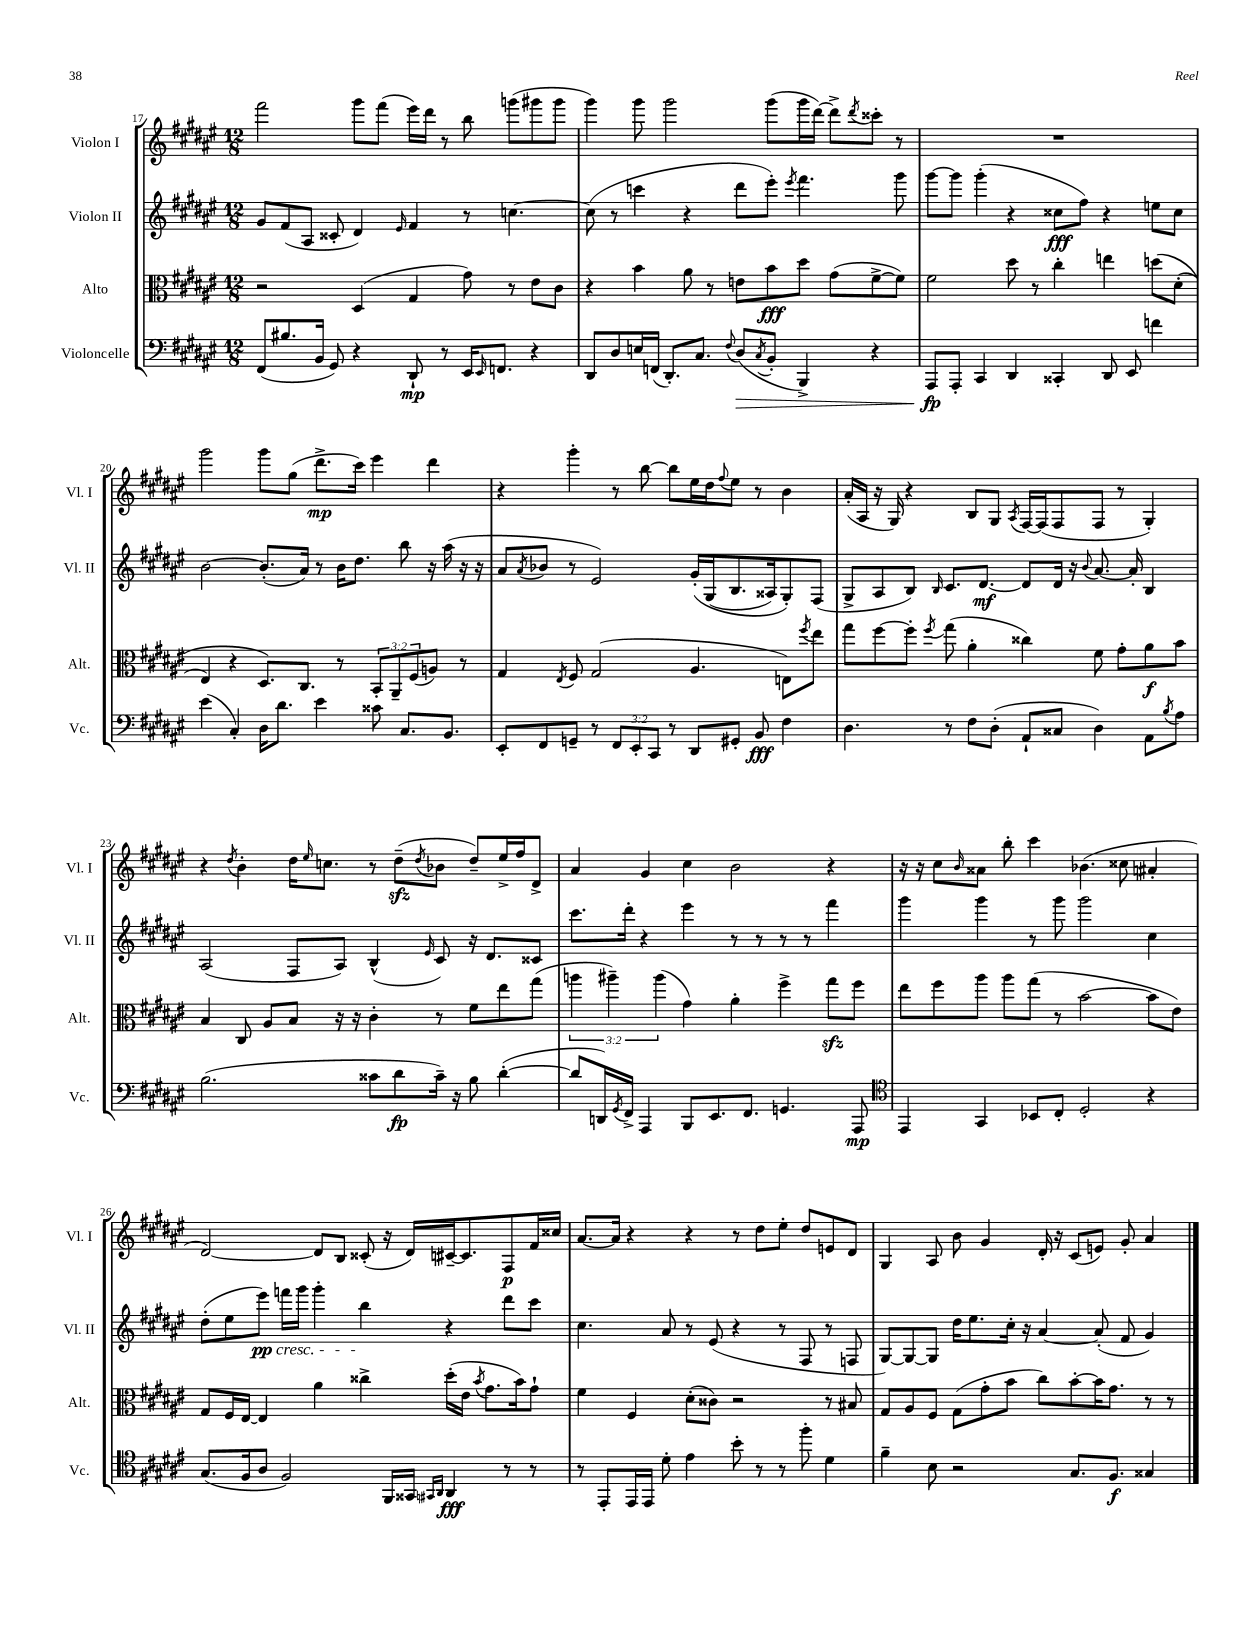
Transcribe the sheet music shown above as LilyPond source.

<<
\new StaffGroup <<
\new Staff = "s0" \with { instrumentName = "Violon I" shortInstrumentName = "Vl. I" } {
    \clef treble \key fis \major \numericTimeSignature \time 12/8
    fis'''2 gis'''8 fis'''8( eis'''16) dis'''16 r8 b''8 g'''8( gis'''8 gis'''8 |
    gis'''4) gis'''8 gis'''2 gis'''8( gis'''16 dis'''16~) dis'''8-> \acciaccatura { dis'''8 } cisis'''8-. r8 |
    R1. |
    gis'''2 gis'''8 gis''8( dis'''8.->\mp cis'''16) eis'''4 dis'''4 |
    r4 gis'''4-. r8 b''8~ b''8 eis''16 dis''16 \appoggiatura { fis''8 } eis''8 r8 b'4 |
    ais'16-.( ais16 r16 gis16) r4 b8 gis8 \acciaccatura { ais8 } fis16~ fis16( fis8 fis8 r8 gis4-.) |
    r4 \acciaccatura { dis''8 } b'4-. dis''16 \grace { eis''16 } c''8. r8 dis''8--\sfz( \acciaccatura { dis''8 } bes'8 dis''8--) eis''16-> fis''16 dis'8-> |
    ais'4 gis'4 cis''4 b'2 r4 |
    r16 r16 cis''8 \grace { b'16 } aisis'8 b''8-. cis'''4 bes'4.( cisis''8 ais'4-. |
    dis'2~) dis'8 b8 cisis'8-.( r16 dis'16) cis'16~-- cis'8. fis8\p fis'16 cisis''16 |
    ais'8.~ ais'16 r4 r4 r8 dis''8 eis''8-. dis''8 e'8 dis'8 |
    gis4 ais8 b'8 gis'4 dis'16-. r16 cis'8( e'8) gis'8-. ais'4 \bar "|." |
}
\new Staff = "s1" \with { instrumentName = "Violon II" shortInstrumentName = "Vl. II" } {
    \clef treble \key fis \major \numericTimeSignature \time 12/8
    gis'8 fis'8( ais8 cisis'8-. dis'4) \grace { eis'16 } fis'4 r8 c''4.~ |
    c''8( r8 c'''4 r4 dis'''8 eis'''8-.) \acciaccatura { eis'''8 } fis'''4. gis'''8 |
    gis'''8~ gis'''8 gis'''4-.( r4 cisis''8\fff fis''8) r4 e''8 cisis''8 |
    b'2~ b'8.-.( ais'16) r8 b'16 dis''8. b''8 r16 ais''16( r16 r16 |
    ais'8 \acciaccatura { ais'8 } bes'8 r8 eis'2) gis'16-.\( gis16( b8. aisis16) gis8-.\) fis8( |
    gis8-> ais8 b8) \grace { b16 } cis'8. dis'8.~\mf dis'8 dis'16 r16 \appoggiatura { b'8 } ais'8.~ ais'16-. b4 |
    ais2( fis8 ais8) b4-^( \grace { eis'16 } cis'8) r16 dis'8. cisis'8 |
    cis'''8. dis'''16-. r4 eis'''4 r8 r8 r8 r8 fis'''4 |
    gis'''4 gis'''4 r8 gis'''8 gis'''2 cis''4 |
    dis''8-.( eis''8 eis'''8\pp\cresc) f'''16 gis'''16 gis'''4-. b''4\! r4 dis'''8 cis'''8 |
    cis''4. ais'8 r8 eis'8( r4 r8 fis8 r8 f8 |
    gis8~) gis8~ gis8 dis''16 eis''8. cis''16-. r16 ais'4~ ais'8-.( fis'8 gis'4) \bar "|." |
}
\new Staff = "s2" \with { instrumentName = "Alto" shortInstrumentName = "Alt." } {
    \clef alto \key fis \major \numericTimeSignature \time 12/8 \override Staff.TupletNumber.text = #tuplet-number::calc-fraction-text
    r2 dis4( gis4 gis'8) r8 eis'8 cis'8 |
    r4 b'4 ais'8 r8 e'8 b'8\fff dis''8 gis'8( fis'8~-> fis'8) |
    fis'2 dis''8 r8 cis''4-. e''4 d''8\( dis'8-.( |
    eis4) r4 dis8.\) cis8. r8 \tuplet 3/2 { b,8-. ais,8-- fis8( } a8) r8 |
    gis4 \acciaccatura { eis8 } fis8 gis2( ais4. e8) \acciaccatura { fis''8 } eis''8 |
    gis''8 fis''8~ fis''8-. \acciaccatura { fis''8 } gis''8( ais'4-. cisis''4) fis'8 gis'8-. ais'8\f b'8 |
    b4 cis8 ais8 b8 r16 r16 cis'4-. r8 fis'8 eis''8 gis''8( |
    \tuplet 3/2 { a''4 ais''4--) ais''4( } gis'4) ais'4-. fis''4-> gis''8\sfz fis''8 |
    eis''8 fis''8 ais''8 ais''8 gis''8( r8 b'2~ b'8 eis'8) |
    gis8 fis16 eis16~ eis4 ais'4 cisis''4-> dis''16-.( eis'16 \acciaccatura { b'8 } gis'8. b'16) gis'8-! |
    fis'4 fis4 dis'8-.( cisis'8) r2 r8 bis8 |
    gis8 ais8 fis8 gis8( gis'8-. b'8 cis''8) b'8~-. b'16 gis'8. r8 r8 \bar "|." |
}
\new Staff = "s3" \with { instrumentName = "Violoncelle" shortInstrumentName = "Vc." } {
    \clef bass \key fis \major \numericTimeSignature \time 12/8 \override Staff.TupletNumber.text = #tuplet-number::calc-fraction-text
    fis,8( bis8. b,16 gis,8) r4 dis,8-!\mp r8 eis,16 \grace { eis,16 } f,8. r4 |
    dis,8 dis8 e16 f,16( dis,8.-.) cis8. \appoggiatura { fis8 } dis8\>( \acciaccatura { cis8 } b,8-. b,,4->) r4 |
    ais,,8\fp\! ais,,8-. cis,4 dis,4 cisis,4-. dis,8 eis,8 f'4 |
    eis'4( cis4-.) dis16 dis'8. eis'4 cisis'8 cis8. b,8. |
    eis,8-. fis,8 g,8-- r8 \tuplet 3/2 { fis,8 eis,8-. cis,8 } r8 dis,8 gis,8-. b,8\fff fis4 |
    dis4. r8 fis8 dis8-.( ais,8-! cisis8 dis4) ais,8 \acciaccatura { b8 } ais8 |
    b2.( cisis'8 dis'8\fp cisis'16--) r16 b8 dis'4~-.( |
    dis'8 d,16) \acciaccatura { gis,8 } fis,16-> ais,,4 b,,8 eis,8. fis,8. g,4. ais,,8\mp |
    \clef tenor eis,4 gis,4 bes,8 cis8-. dis2-. r4 |
    gis8.( fis16 ais8 fis2) fis,16 gisis,16 \grace { gis,16 ais,16 } ais,4\fff r8 r8 |
    r8 eis,8-. eis,16 eis,16 dis'8-. eis'4 b'8-. r8 r8 fis''8-. dis'4 |
    fis'4-- b8 r2 gis8. fis8.\f gisis4 \bar "|." |
}
>>
>>
\layout { \context { \Score currentBarNumber = #17 } }
